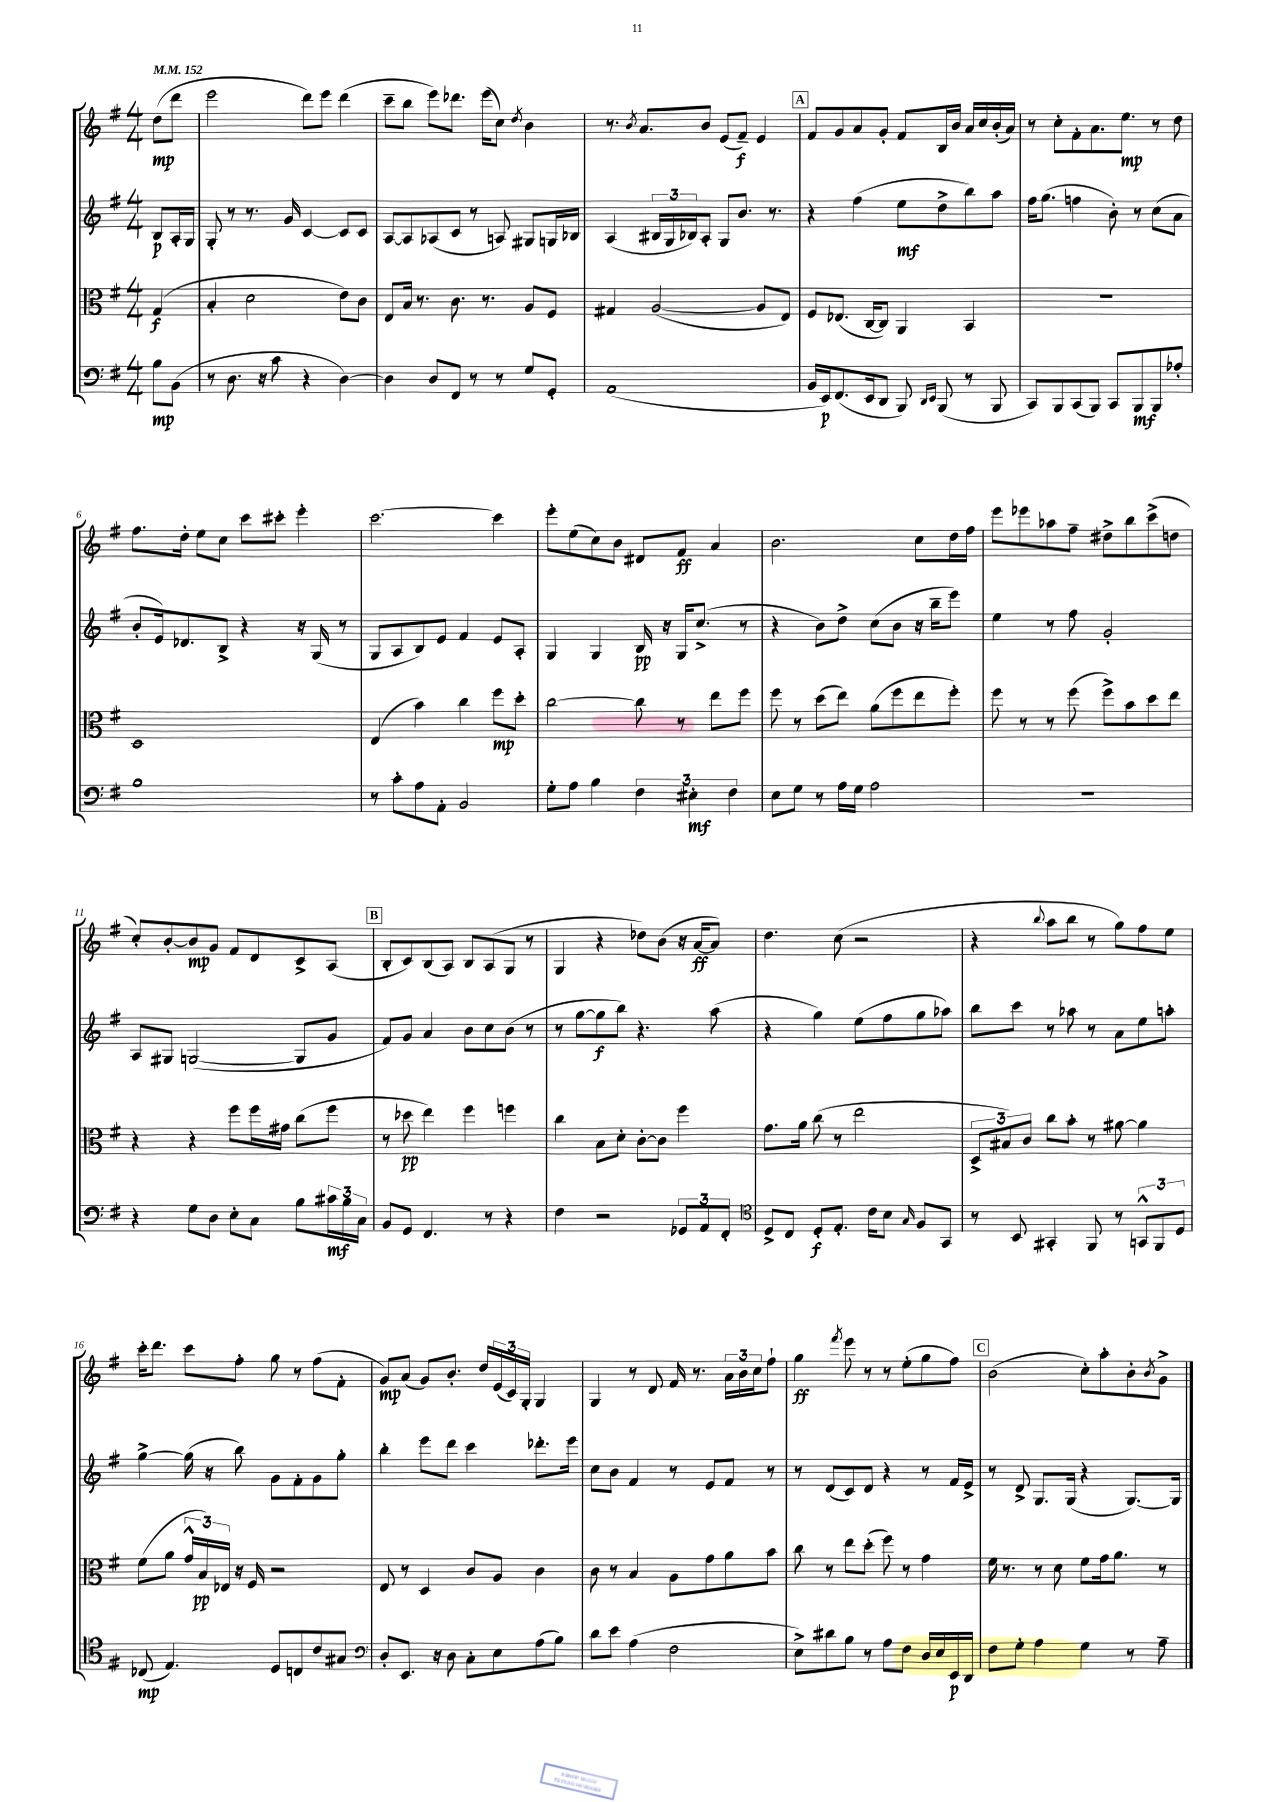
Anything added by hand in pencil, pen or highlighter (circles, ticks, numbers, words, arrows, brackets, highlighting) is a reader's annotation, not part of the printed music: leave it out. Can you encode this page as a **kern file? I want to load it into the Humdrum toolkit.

**kern	**kern	**kern	**kern
*staff4	*staff3	*staff2	*staff1
*clefF4	*clefC3	*clefG2	*clefG2
*k[f#]	*k[f#]	*k[f#]	*k[f#]
*M4/4	*M4/4	*M4/4	*M4/4
*MM152	*MM152	*MM152	*MM152
8B\L	(4G/	8B/L	(8dd\L
(8BB\J	.	16A'/L	8ddd\J
.	.	16G/JJ	.
=	=	=	=
8r	4B'/	8G'/	2eee\
8.D\	.	8r	.
.	2d\	8.r	.
16r	.	.	.
8c\	.	.	.
.	.	16g/	.
4r	.	[4c/	8ddd\L)
.	.	.	8eee\J
[4D\)	8e\L)	8c/]L	(4ddd\
.	8c\J	8c/J	.
=	=	=	=
4D\]	8E/L	[8A/L	8ccc~\L
.	16B/Jk	8A/]	8bb\J
.	8.r	.	.
8D/L	.	(8A-/	8eee\L)
8FF#/J	8.c\	8c/J	8.ddd-\J
8r	.	8r	.
.	8.r	.	(16eee\LK
8r	.	8A/)	8cc\J)
.	.	.	8qdd/
8G/L	8A/L	8G#/L	4b\
8GG'/J	8F#/J	16G/L	.
.	.	16B-/JJ	.
=	=	=	=
(1AA	4G#/	(4A/	8.r
.	.	.	8qb/
.	.	.	8.a/L
.	([2A/	24B#/LL	.
.	.	24G/	.
.	.	24B-/J)	.
.	.	8A'/J	8b/J
.	.	8G/L	(8e/L
.	.	8.b/J	8f#~/J)
.	8A/]L	.	4e/
.	.	8.r	.
.	8E/J)	.	.
=	=	=	=
16BB/LL	8F#/L	4r	8f#/L
16EE/J)	.	.	.
(8.FF#/	(8.E-/J	.	8g/
.	.	(4ff#\	8a/
16EE/k	[16C/LK	.	.
8DD/J	8C/]J)	.	8g'/J
8BBB/)	4AA/	8ee\L	8f#/L
16qqDD/LL	.	.	.
16qqEE/JJ	.	.	.
(8BBB/	.	8dd^\	16B/L
.	.	.	16b/JJ
8r	4BB/	8bb\)	16a/LL
.	.	.	16cc/
8BBB/	.	8aa\J	(16b'/
.	.	.	16a/JJ)
=	=	=	=
8CC/L)	1r	16ff#\LK	8r
.	.	(8.gg\J	.
8BBB/	.	.	8cc'\L
(8CC/	.	4ff\	8f#'\
8BBB/J)	.	.	8.a\
8CC/L	.	8b'\)	.
.	.	.	8.ee\J
8BBB/	.	8r	.
8BBB/	.	(8cc\L	8r
8A-'/J	.	8a\J	8dd\
=	=	=	=
1B	1D	8b'/L	8.ff#\L
.	.	16e/k)	.
.	.	8.d-/	16dd'\Jk
.	.	.	8ee\L
.	.	8B^/J	8cc\J
.	.	4r	8ccc\L
.	.	.	8ccc#'\J
.	.	16r	4eee'\
.	.	(16G/	.
.	.	8r	.
=	=	=	=
8r	(4E/	8G/L	[2.ccc\
8c'\L	.	8A/	.
8A\	4b\)	8B/)	.
8AA'\J	.	8e/J	.
2BB/	4cc\	4f#/	.
.	8ff#\L	8e/L	4ccc\]
.	8dd'\J	8A'/J	.
=	=	=	=
8G'\L	[2cc\	4G/	8eee'\L
8A\J	.	.	(8ee\
4B\	.	4G/	8cc\)
.	.	.	8b\J
6F#\	8cc\]	16B/	8d#/L
.	.	16r	.
.	8r	16G/LK	8f#/J
6E#'\	.	.	.
.	.	(8.cc^/J	.
.	8ee\L	.	4a/
6F#\	.	.	.
.	8ff#\J	8r	.
=	=	=	=
8E\L	8ff#\	4r	2.b\
8G\J	8r	.	.
8r	(8dd\L	8b\L)	.
16A\LL	8ee\J)	8dd^\J	.
16G\JJ	.	.	.
2A\	(8a\L	(8cc\L	.
.	8ff#\	8b\J	.
.	8ee\	16r	8cc\L
.	.	16bb~\LK	.
.	8ff#'\J)	8eee\J)	16dd\L
.	.	.	16ff#\JJ
=	=	=	=
1r	8ff#\	4ee\	8eee\L
.	8r	.	8eee-\
.	8r	8r	8aa-\
.	(8ff#\	8ff#\	8ff#~\J
.	8ff#^\L)	2g'/	8dd#^\L
.	8b\	.	8bb\
.	8dd\	.	(8ccc^\
.	8ee\J	.	8dd\J
=	=	=	=
4r	4r	8A/L	8cc'/L)
.	.	8G#/J	[8b'/
8G\L	4r	([2G/	8b/]
8D\J	.	.	8g/J
8E'\L	8ff#\L	.	8f#/L
8C\J	16ff#\L	.	8d/
.	16g#\JJ	.	.
8B\L	(8cc\L	8G/]L	8c^/
24c#\L	8ff#\J	8g/J	(8A/J
24B\	.	.	.
24C\JJ	.	.	.
=	=	=	=
8BB/L	8r	8f#/L)	8B'/L
8GG/J	8dd-\	8g/J	8c/)
4.FF#/	4ee\)	4a/	(8B/
.	.	.	8A/J)
.	4ff#\	8b\L	8B/L
8r	.	8cc\	(8A/
4r	4ff\	(8b\J	8G/J
.	.	8r	8r
=	=	=	=
4F#\	4cc\	8r	4G/
.	.	[8gg\L	.
2r	8B\L	8gg\]	4r
.	8d'\J	8bb\J)	.
.	[8c'\L	4.r	8dd-\L)
.	8c\]J	.	(8b\J
12GG-/L	4ff#\	.	16r
.	.	.	[16a/LK
12AA/	.	.	.
.	.	(8aa\	8a/]J)
12FF#'/J	.	.	.
=	=	=	=
*clefC4	*	*	*
8D^/L	8.g\L	4r	4.dd\
8C/J	.	.	.
.	16a\Jk	.	.
8D'/L	(8cc\	4gg\)	.
8.E'/J	8r	.	(8cc\
.	2ee\	(8ee\L	2r
16c\LK	.	.	.
8B\J	.	8ff#\	.
16qqG/	.	.	.
8F#/L	.	8gg\	.
8GG/J	.	8aa-\J)	.
=	=	=	=
8r	12D^/L	8bb\L	4r
.	12B#/)	.	.
8BB/	.	8ccc\J	.
.	12c/J	.	.
.	.	.	8qqbb/
4GG#'/	8cc\L	8r	8aa\L
.	8b'\J	8aa-\	8bb\J
8FF#/	8r	8r	8r
8r	[8a#\	8a\L	8gg\L)
12GG^^/L	4a#\]	8ee\	8ff#\
12FF#/	.	.	.
.	.	8aa'\J	8ee\J
12D/J	.	.	.
=	=	=	=
(8C-/	(8f#\L	[4gg^\	16ccc'\LK
.	.	.	8.ddd\J
4.E/)	8a\J	.	.
.	24g^^/LL	(16gg\]	8ccc\L
.	24B/)	.	.
.	.	16r	.
.	24E-/JJ	.	.
.	16r	8bb\)	8ff#'\J
.	16F#/	.	.
8D/L	2r	8g\L	8gg\
8C/	.	8f#'\	8r
8c/	.	8g\	(8ff#\L
8G#/J	.	8gg'\J	8f#'\J
=	=	=	=
*clefF4	*	*	*
8D'/L	8E/	4bb'\	8g/L)
8.EE/J	8r	.	(8a/J
.	4D/	8eee\L	8g/L)
16r	.	.	.
8D\	.	8ddd\J	8.b'/J
8C'\L	8c/L	4ccc\	.
.	.	.	16dd/LL
8E\	8A/J	.	(24e/
.	.	.	24c/)
.	.	.	24G'/JJ
(8A\	4c\	8.ddd-'\L	4G/
8B\J)	.	.	.
.	.	16eee\Jk	.
=	=	=	=
8d\L	8c\	8cc\L	4G/
8e\J	8r	8b\J	.
(4A\	4B/	4f#/	8r
.	.	.	8d/
2F#\	8A\L	8r	16f#/
.	.	.	8.r
.	8g\	8e/L	.
.	8a\	8f#/J	24a\LL
.	.	.	24b\
.	.	.	24cc\J
.	8b\J	8r	8ff#`\J
=	=	=	=
8E^\L)	8cc\	8r	4gg\
8d#\	8r	(8d/L	.
.	.	.	8qfff#/
8B\J	8ee\L	8c/)	8eee\
8r	(8dd'\J	8d/J	8r
8A\L	8ff#\)	4r	8r
8F#\J	8r	.	(8ee'\L
16D/LL	4g\	8r	8gg\
16E/	.	.	.
16EE/	.	16f#/LL	8ff#\J)
16DD/JJ	.	16e^/JJ	.
=	=	=	=
8F#\L	16f#\	8r	(2b\
.	8.r	.	.
8G'\J	.	8d^/	.
4A\	8r	8.G/L	.
.	8d\	.	.
.	.	(16G/Jk	.
4G\	8f#\L	4r	8cc'\L)
.	16g\k	.	8aa'\
.	8.a\J	.	.
8r	.	[8.G/L)	8b'\
.	.	.	8qb/
8A~\	8r	.	8g^\J
.	.	16G/]Jk	.
==	==	==	==
*-	*-	*-	*-
